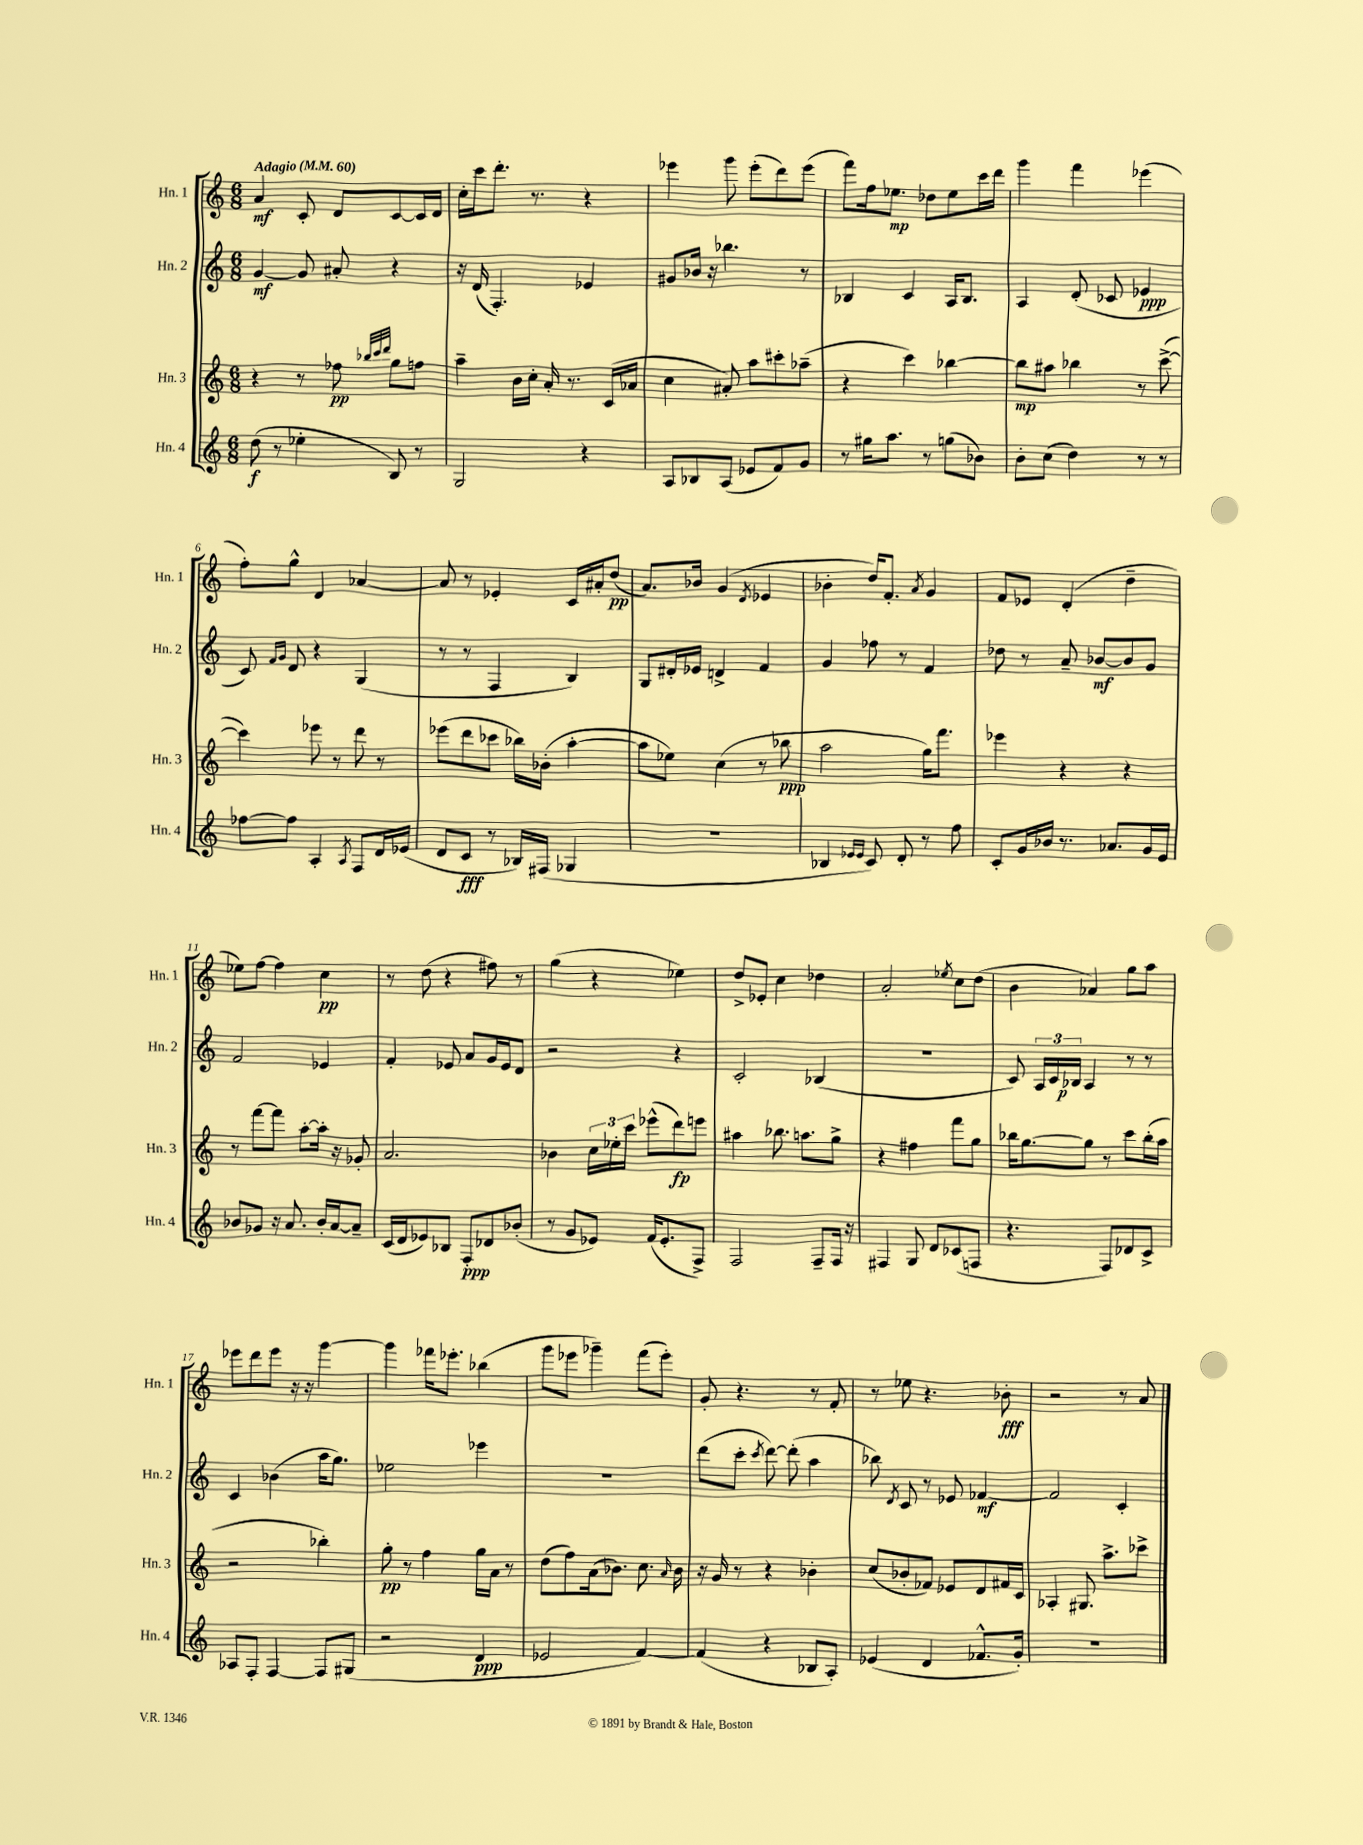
<<
\new StaffGroup <<
\new Staff = "s0" \with { instrumentName = "Hn. 1" shortInstrumentName = "Hn. 1" } {
    \clef treble \key c \major \numericTimeSignature \time 6/8 \tempo "Adagio" 4 = 60
    \autoBeamOff a'4\mf c'8-. d'8[ c'8~ c'16 d'16] |
    c''16[-. c'''16 d'''8.]-. r8. r4 |
    ees'''4 g'''8 ees'''8[-.( d'''8) ees'''8]( |
    f'''8[) f''16 ees''8.]\mp des''8[ ees''8 c'''16 d'''16] |
    g'''4 f'''4 ees'''4( |
    f''8[-.) g''8]-^ d'4 aes'4~ |
    aes'8 r8 ees'4-. c'16[ ais'16-. d''8]\pp( |
    a'8.[) bes'16] g'4( \acciaccatura { d'8 } ees'4 |
    bes'4-. d''16[) f'8.]-. \acciaccatura { a'8 } g'4 |
    f'8[ ees'8] d'4-.( d''4-- |
    ees''8[) f''8]~ f''4 c''4\pp |
    r8 d''8( r4 fis''8) r8 |
    g''4( r4 ees''4) |
    d''8[-> ees'8]-. c''4 des''4 |
    a'2-. \acciaccatura { ees''8 } c''8[ d''8]( |
    b'4 aes'4) g''8[ a''8] |
    ees'''8[ d'''8 ees'''8] r16 r16 g'''4~ |
    g'''4 fes'''16[ ees'''8.]-. bes''4( |
    g'''8[ ees'''8] ges'''4--) f'''8[( ees'''8]-.) |
    g'8-. r4. r8 f'8-. |
    r8 ees''8 r4. bes'8-.\fff |
    r2 r8 a'8 \bar "|." |
}
\new Staff = "s1" \with { instrumentName = "Hn. 2" shortInstrumentName = "Hn. 2" } {
    \clef treble \key c \major \numericTimeSignature \time 6/8
    \autoBeamOff g'4~\mf g'8 ais'8-. r4 |
    r16 d'16( f4.-.) ees'4 |
    gis'8[ bes'16] r16 bes''4. r8 |
    bes4 c'4 a16[ bes8.] |
    a4 d'8-.( ces'8 ees'4\ppp |
    c'8) \grace { f'16[ g'16] } d'8 r4 g4( |
    r8 r8 f4 b4) |
    g8[ dis'16-. ees'16] d'4-> f'4 |
    g'4 fes''8 r8 f'4 |
    des''8 r8 a'8-- bes'8[~\mf bes'8 g'8] |
    f'2 ees'4 |
    f'4-. ees'8 a'8[ g'16 ees'16 d'8] |
    r2 r4 |
    c'2-. bes4( |
    R2. |
    c'8) \tuplet 3/2 { a16[ c'16 bes16]\p } a4 r8 r8 |
    c'4 bes'4( a''16[ g''8.]) |
    ees''2 ees'''4 |
    R2. |
    d'''8[( c'''8]-. \acciaccatura { c'''8 } d'''8~) d'''8-.( a''4 |
    bes''8) \acciaccatura { d'8 } c'8 r8 ees'8 fes'4~\mf |
    fes'2 c'4-. \bar "|." |
}
\new Staff = "s2" \with { instrumentName = "Hn. 3" shortInstrumentName = "Hn. 3" } {
    \clef treble \key c \major \numericTimeSignature \time 6/8
    \autoBeamOff r4 r8 fes''8\pp \grace { bes''32[ c'''32 d'''32] } g''8[ f''8] |
    a''4-- b'16[ c''16]-. a'16-. r8. c'16[( aes'16] |
    c''4 ais'8-.) a''8[ cis'''8-. aes''8]--( |
    r4 c'''4) bes''4~ |
    bes''8[\mp ais''8] bes''4 r8 c'''8~->( |
    c'''4) ees'''8 r8 d'''8 r8 |
    ees'''8[( d'''8 ces'''8] bes''16[) bes'16]-.( a''4~-. |
    a''8[ ees''8]) c''4( r8 bes''8\ppp |
    a''2 g''16[) f'''8.] |
    ees'''4 r4 r4 |
    r8 f'''8[~ f'''8] a''8[~-. a''16]-. r16 ges'8-. |
    a'2. |
    bes'4 \tuplet 3/2 { c''16[ ees''16-. c'''16] } ees'''8[-^( d'''8\fp) e'''8] |
    ais''4 bes''8. a''8.[ g''8]-> |
    r4 fis''4 f'''8[ g''8] |
    bes''16[ g''8.~ g''8] r8 c'''8[ bes''16-.( a''16] |
    r2 bes''4-.) |
    g''8-.\pp r8 f''4 g''16[ a'16] r8 |
    d''8[( f''8) a'16( bes'8.]) c''8. \grace { a'16 } bes'16 |
    r16 g'16 r8 r4 bes'4-. |
    c''8[( bes'8-. fes'8]) ees'8[ d'8 fis'16 c'16] |
    aes4-. gis8. a''8.[-> ces'''8]-> \bar "|." |
}
\new Staff = "s3" \with { instrumentName = "Hn. 4" shortInstrumentName = "Hn. 4" } {
    \clef treble \key c \major \numericTimeSignature \time 6/8
    \autoBeamOff d''8\f( r8 ees''4-. b8) r8 |
    g2 r4 |
    a8[ bes8 a8]( ees'8[ f'8) g'8] |
    r8 gis''16[ a''8.] r8 g''8[( bes'8]) |
    b'8[-. c''8]( d''4) r8 r8 |
    fes''8[~ fes''8] a4-. \acciaccatura { a8 } f8[ d'16 ees'16]( |
    d'8[ c'8]\fff r8 bes16[) fis16]( ges4 |
    R2. |
    bes4 \grace { ees'16[ ees'16] } c'8) d'8-. r8 f''8 |
    c'8[-. g'16 bes'16] r8. aes'8.[ g'16 e'16] |
    bes'8[ ges'8] r16 a'8. bes'16[-. a'16~ a'8]-- |
    c'16[( d'16 ees'8) bes8] f8[-.\ppp des'8 bes'8]-.( |
    r8 g'8[ ees'8]) f'16[( ees'8.-. f8]->) |
    f2 f8[-- f16] r16 |
    fis4 g8 d'8[ ces'8( f8] |
    r4. f8[) des'8 c'8]-> |
    aes8[ f8]-. f4~ f8[ gis8]( |
    r2 d'4\ppp |
    ees'2 f'4~) |
    f'4( r4 bes8[ a8]-.) |
    ees'4( d'4 fes'8.[-^ g'16]-.) |
    R2. \bar "|." |
}
>>
>>
